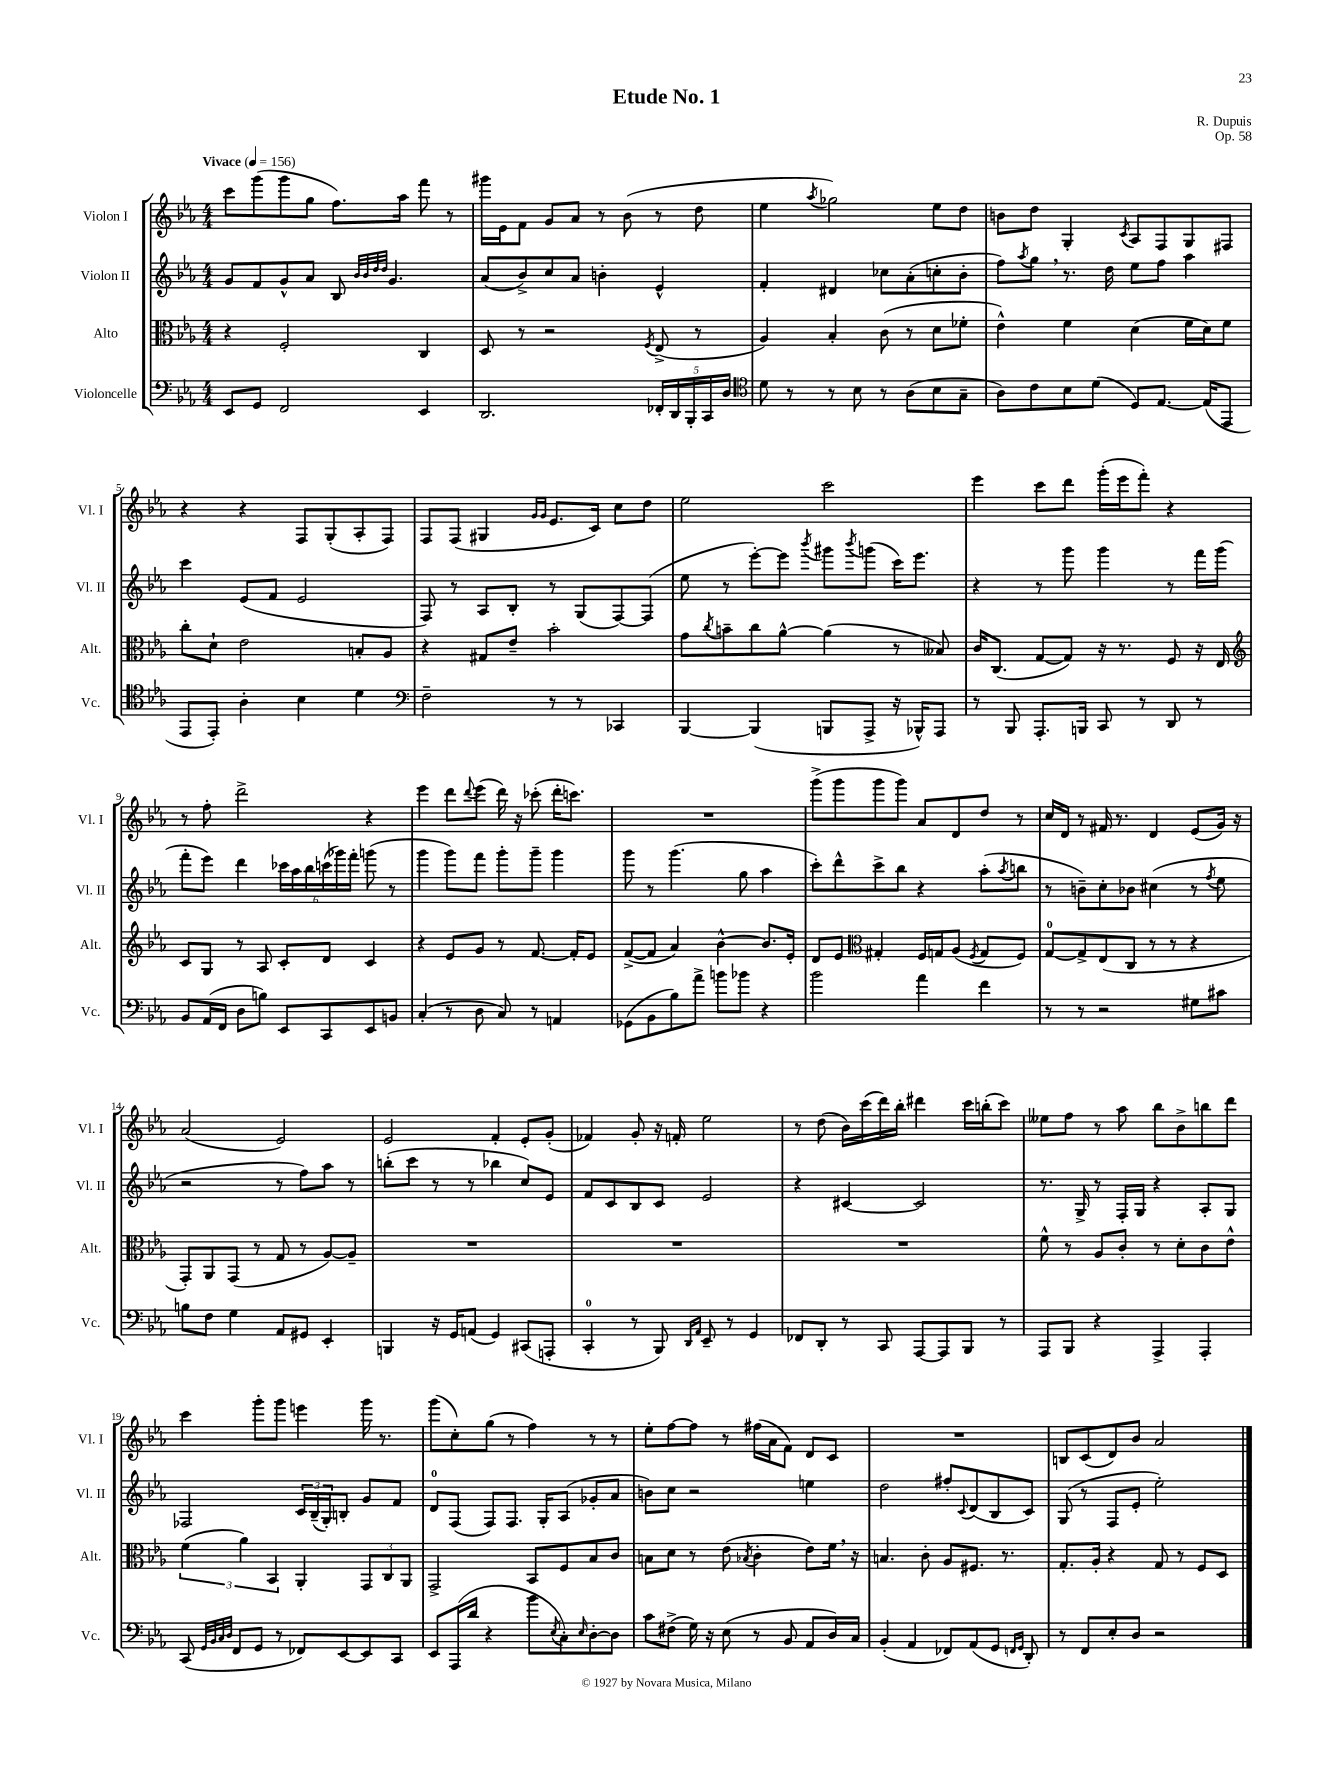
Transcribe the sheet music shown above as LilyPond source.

\header { title = "Etude No. 1" composer = "R. Dupuis" opus = "Op. 58" }
<<
\new StaffGroup <<
\new Staff = "s0" \with { instrumentName = "Violon I" shortInstrumentName = "Vl. I" } {
    \clef treble \key ees \major \numericTimeSignature \time 4/4 \tempo "Vivace" 4 = 156
    c'''8 g'''8( g'''8 g''8 f''8.) aes''16 f'''8 r8 |
    gis'''16 ees'16 f'8 g'8 aes'8 r8 bes'8( r8 d''8 |
    ees''4 \acciaccatura { aes''8 } ges''2) ees''8 d''8 |
    b'8 d''8 g4-. \acciaccatura { c'8 } aes8 f8 g8 fis8 |
    r4 r4 f8 g8-.( aes8-. f8) |
    f8 f8( gis4 \grace { g'16 g'16 } ees'8. c'16) c''8 d''8 |
    ees''2 c'''2 |
    ees'''4 c'''8 d'''8 g'''16-.( ees'''16 f'''8-.) r4 |
    r8 f''8-. d'''2-> r4 |
    ees'''4 d'''8 \appoggiatura { d'''8 } ees'''8( d'''16) r16 ces'''8-.( d'''16-. c'''8.) |
    R1 |
    g'''8->( g'''8 g'''8 g'''8) aes'8 d'8 d''8 r8 |
    c''16 d'16 r8 fis'16 r8. d'4 ees'8( g'16) r16 |
    aes'2( ees'2) |
    ees'2 f'4-. ees'8-. g'8-.( |
    fes'4) g'8-. r16 f'16-. ees''2 |
    r8 d''8( bes'16) c'''16( d'''16) bes''16-. dis'''4 c'''16 b''16-.( c'''8) |
    eeses''8 f''8 r8 aes''8 bes''8 bes'8-> b''8 d'''8 |
    c'''4 g'''8-. g'''8 e'''4 g'''16 r8. |
    g'''8( c''8-.) g''8( r8 f''4) r8 r8 |
    ees''8-. f''8~ f''8 r8 fis''16( aes'16 f'8) d'8 c'8 |
    R1 |
    b8 c'8( d'8) bes'8 aes'2 \bar "|." |
}
\new Staff = "s1" \with { instrumentName = "Violon II" shortInstrumentName = "Vl. II" } {
    \clef treble \key ees \major \numericTimeSignature \time 4/4
    g'8 f'8 g'8-^ aes'8 bes8 \grace { bes'32 bes'32 d''32 d''32 } g'4. |
    aes'8( bes'8->) c''8 aes'8 b'4-. ees'4-^ |
    f'4-. dis'4 ces''8 aes'8-.( c''8-. bes'8-. |
    f''8) \acciaccatura { aes''8 } g''8 \breathe r8. d''16 ees''8 f''8 aes''4 |
    c'''4 ees'8( f'8 ees'2 |
    f8) r8 aes8 bes8-. r8 g8( f8~) f8( |
    ees''8 r8 ees'''8~-.) ees'''8 \acciaccatura { bes'''8 } gis'''8 \acciaccatura { bes'''8 } g'''8( c'''16) ees'''8. |
    r4 r8 g'''8 g'''4 r8 f'''16 g'''16( |
    f'''8-. ees'''8) d'''4 \tuplet 6/4 { ces'''16 aes''16 bes''16 c'''16( ges'''16) f'''16-. } g'''8( r8 |
    g'''4 g'''8) f'''8 g'''8-. g'''8-- g'''4 |
    g'''8 r8 g'''4.( g''8 aes''4 |
    c'''8-.) d'''8-^ c'''8-> bes''8 r4 aes''8-.( \acciaccatura { aes''8 } b''8 |
    r8 b'8--) c''8-. bes'8 cis''4( r8 \acciaccatura { f''8 } ees''8 |
    r2 r8 f''8) aes''8 r8 |
    b''8-.( c'''8 r8 r8 bes''4 c''8) ees'8 |
    f'8 c'8 bes8 c'8 ees'2 |
    r4 cis'4~ cis'2 |
    r8. g16-> r8 f16-. g16 r4 aes8-. g8 |
    fes2 \tuplet 3/2 { c'16 bes16--( g16-.) } b8-. g'8 f'8 |
    d'8-0 f8( f8) f8. g16-. aes8( ges'8-. aes'8 |
    b'8) c''8 r2 e''4 |
    d''2 fis''8-. \appoggiatura { c'8 } d'8( bes8 c'8) |
    g8( r8 f8 ees'8-. ees''2-.) \bar "|." |
}
\new Staff = "s2" \with { instrumentName = "Alto" shortInstrumentName = "Alt." } {
    \clef alto \key ees \major \numericTimeSignature \time 4/4
    r4 f2-. c4 |
    d8 r8 r2 \acciaccatura { f8 } ees8->( r8 |
    aes4) bes4-. c'8( r8 d'8 fes'8-. |
    ees'4-^) f'4 d'4( f'16 d'16) f'8 |
    c''8-. d'8-! ees'2 b8-. aes8 |
    r4 gis8 ees'8-- bes'2-. |
    g'8 \acciaccatura { c''8 } b'8-- c''8 aes'8~-^ aes'4( r8 beses8) |
    c'16 c8.( g8~ g8) r16 r8. f8 r16 ees16 |
    \clef treble c'8 g8 r8 aes8 c'8-. d'8 c'4 |
    r4 ees'8 g'8 r8 f'8.~ f'16-. ees'8 |
    f'8~->( f'8 aes'4) bes'4~-^ bes'8. ees'16-. |
    d'8 ees'8 \clef alto gis4-. f16 g16 aes8( \acciaccatura { f8 } g8 f8) |
    g8-0~ g8-> ees8( c8 r8 r8 r4 |
    g,8-.) aes,8 g,8( r8 g8 r8 aes8~) aes8-- |
    R1 |
    R1 |
    R1 |
    f'8-^ r8 aes8 c'8-. r8 d'8-. c'8 ees'8-^ |
    \tuplet 3/2 { f'4( aes'4) bes,4 } aes,4-. \tuplet 3/2 { g,8 c8 aes,8 } |
    g,2-> bes,8 f8 bes8 c'8 |
    b8 d'8 r8 ees'8( \acciaccatura { bes8 } c'4-. ees'8) f'16 \breathe r16 |
    b4. c'8-. aes8 fis8. r8. |
    g8.-. aes16-. r4 g8 r8 f8 d8 \bar "|." |
}
\new Staff = "s3" \with { instrumentName = "Violoncelle" shortInstrumentName = "Vc." } {
    \clef bass \key ees \major \numericTimeSignature \time 4/4
    ees,8 g,8 f,2 ees,4 |
    d,2. \tuplet 5/4 { fes,16-. d,16 bes,,16-. c,16 d16 } |
    \clef tenor d'8 r8 r8 bes8 r8 aes8( bes8 g8-- |
    aes8) c'8 bes8 d'8( d8) ees8.~ ees16( ees,8 |
    ees,8 ees,8-.) aes4-. bes4 d'4 |
    \clef bass f2-- r8 r8 ces,4 |
    bes,,4~ bes,,4( b,,8 aes,,8-> r16 bes,,16-^) aes,,8 |
    r8 bes,,8 aes,,8.-. b,,16 c,8 r8 d,8 r8 |
    bes,8 aes,16( f,16 d8 b8) ees,8 c,8 ees,8 b,8 |
    c4-.( r8 d8 c8) r8 a,4 |
    ges,8( bes,8 bes8) aes'8-> b'8 bes'8 r4 |
    bes'2 aes'4 f'4 |
    r8 r8 r2 gis8 cis'8 |
    b8 f8 g4 aes,8 gis,8 ees,4-. |
    b,,4 r16 g,16 a,8( g,4) cis,8( a,,8-. |
    c,4-0-. r8 bes,,8) \grace { d,16 aes,16 } ees,8-- r8 g,4 |
    fes,8 d,8-. r8 c,8 aes,,8~ aes,,8 bes,,8 r8 |
    aes,,8 bes,,8 r4 aes,,4-> aes,,4-. |
    c,8( \grace { g,32 bes,32 c32 d32 } f,8 g,8 r8 fes,8) ees,8~ ees,8 c,8 |
    ees,8 aes,,16( d'16 r4 bes'8 \acciaccatura { ees8 } c8-.) \grace { ees16 } d8~-. d8 |
    c'8 fis8->( g16) r16 ees8( r8 bes,8 aes,8 d16) c16 |
    bes,4-.( aes,4 fes,8) aes,8( g,8 \grace { f,16 g,16 } d,8-.) |
    r8 f,8 ees8-. d8 r2 \bar "|." |
}
>>
>>
